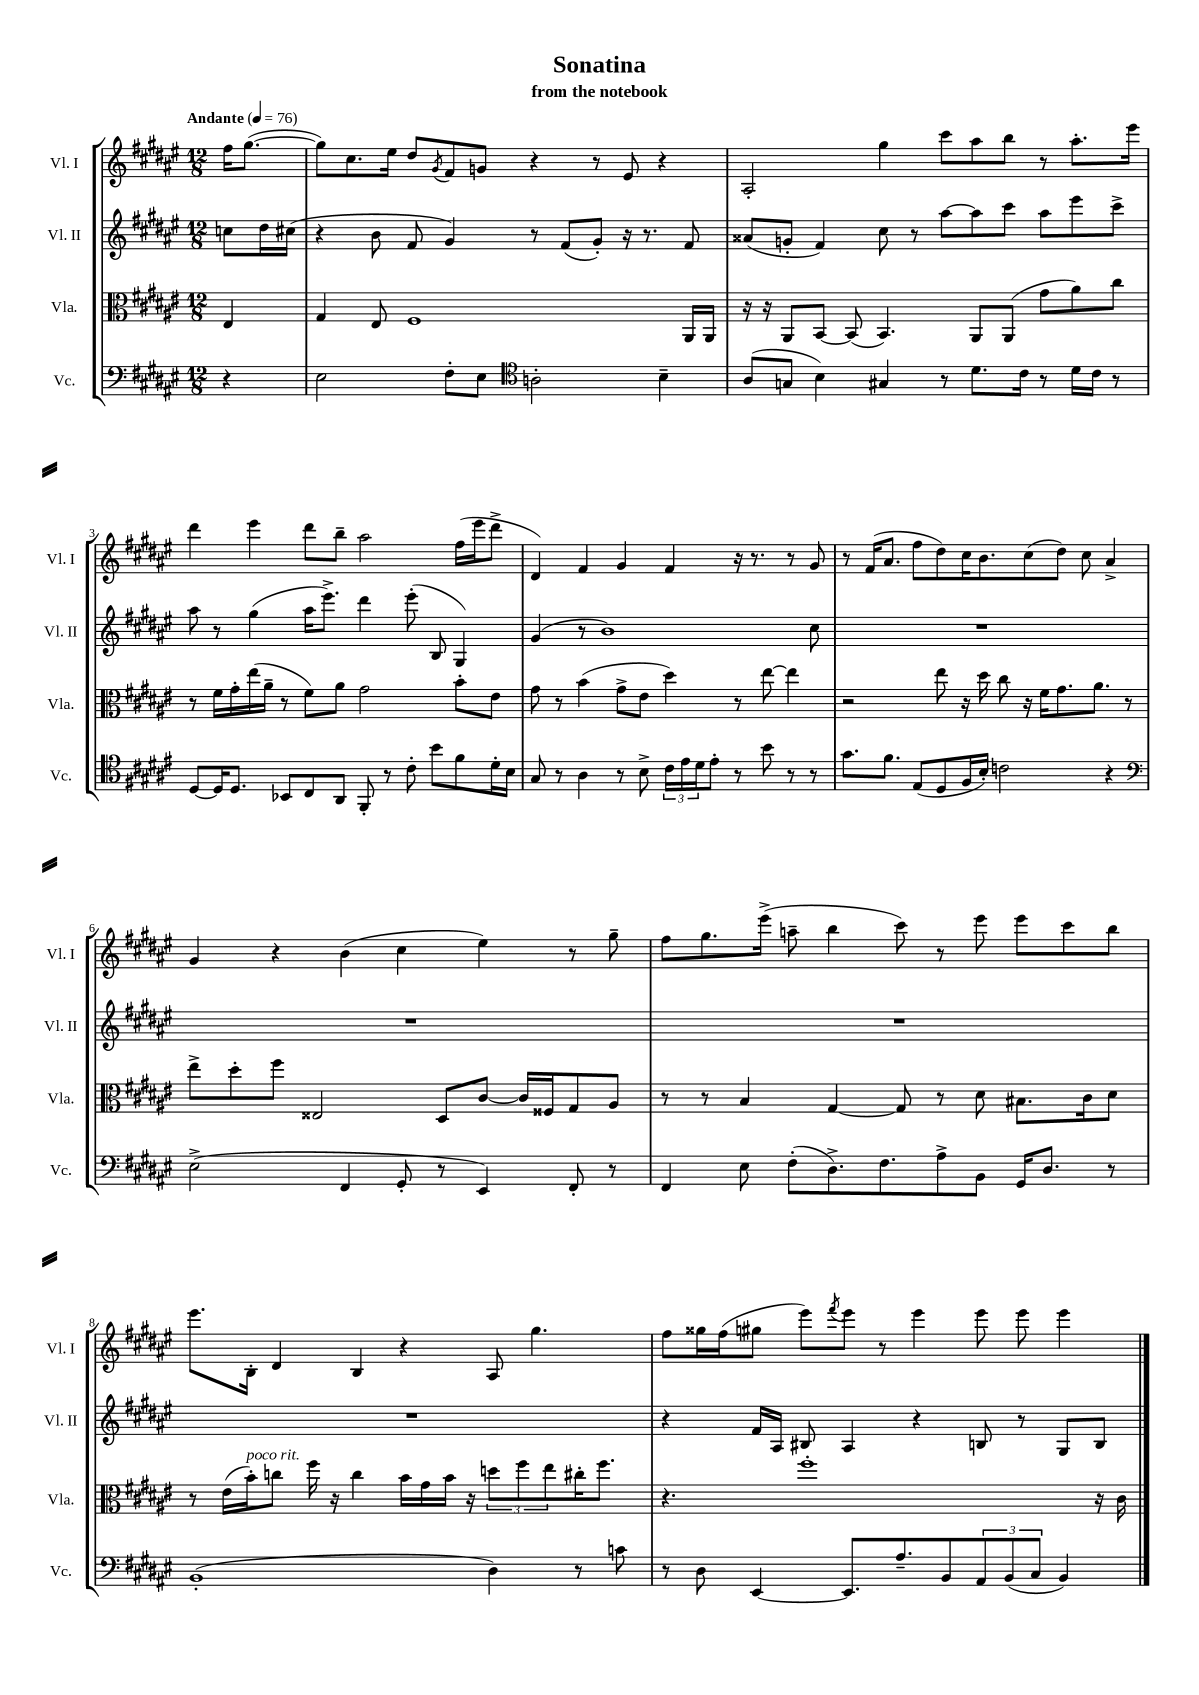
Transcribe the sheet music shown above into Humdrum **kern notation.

**kern	**kern	**kern	**kern
*staff4	*staff3	*staff2	*staff1
*clefF4	*clefC3	*clefG2	*clefG2
*k[f#c#g#d#a#e#]	*k[f#c#g#d#a#e#]	*k[f#c#g#d#a#e#]	*k[f#c#g#d#a#e#]
*M12/8	*M12/8	*M12/8	*M12/8
*MM76	*MM76	*MM76	*MM76
4r	4E#	8cc	16ff#
.	.	.	([8.gg#
.	.	16dd#	.
.	.	(16cc#	.
=	=	=	=
2E#	4G#	4r	8gg#])
.	.	.	8.cc#
.	8E#	8b	.
.	.	.	16ee#
.	1F#	8f#	8dd#
.	.	.	8qg#
8F#'	.	4g#)	8f#
8E#	.	.	8g
*clefC4	*	*	*
2A'	.	8r	4r
.	.	(8f#	.
.	.	8g#')	8r
.	.	16r	8e#
.	.	8.r	.
4B~	.	.	4r
.	16AA#	8f#	.
.	16AA#	.	.
=	=	=	=
(8A#	16r	(8a##	2A#'
.	16r	.	.
8G	8AA#	8g'	.
4B)	[8BB	4f#)	.
.	(8BB]	.	.
4G#	4.BB)	8cc#	4gg#
.	.	8r	.
8r	.	[8aa#	8ccc#
8.d#	8AA#	8aa#]	8aa#
.	(8AA#	8ccc#	8bb
16c#	.	.	.
8r	8g#	8aa#	8r
16d#	8a#)	8eee#	8.aa#'
16c#	.	.	.
8r	8cc#	8ccc#^	.
.	.	.	16eee#
=	=	=	=
[8D#	8r	8aa#	4ddd#
16D#]	16f#	8r	.
8.D#	16g#'	.	.
.	(16ee#	(4gg#	4eee#
.	16a#~	.	.
8BB-	8r	.	.
8C#	8f#)	16aa#	8ddd#
.	.	8.eee#^)	.
8AA#	8a#	.	8bb~
8FF#'	2g#	4ddd#	2aa#
8r	.	.	.
8c#'	.	(8eee#'	.
8b	.	8B	.
8f#	8b'	4G#)	(16ff#
.	.	.	16eee#
16d#'	8e#	.	8ddd#^
16B	.	.	.
=	=	=	=
8G#	8g#	(4g#	4d#)
8r	8r	.	.
4A#	(4b	8r	4f#
.	.	1b)	.
8r	8g#^	.	4g#
8B^	8e#	.	.
24c#	4dd#)	.	4f#
24e#	.	.	.
24d#	.	.	.
8e#'	.	.	.
8r	8r	.	16r
.	.	.	8.r
8b	[8ee#	.	.
8r	4ee#]	.	8r
8r	.	8cc#	8g#
=	=	=	=
8.g#	2r	1.r	8r
.	.	.	(16f#
8.f#	.	.	8.a#
(8E#	.	.	8ff#
8D#	8ee#	.	8dd#)
16F#	16r	.	16cc#
16B')	16dd#	.	8.b
2c	8cc#	.	.
.	16r	.	(8cc#
.	16f#	.	.
.	8.g#	.	8dd#)
.	.	.	8cc#
.	8.a#	.	.
4r	.	.	4a#^
.	8r	.	.
=	=	=	=
*clefF4	*	*	*
(2E#^	8ee#^	1.r	4g#
.	8dd#'	.	.
.	8ff#	.	4r
.	2E##	.	.
4FF#	.	.	(4b
8GG#'	.	.	4cc#
8r	8D#	.	.
4EE#)	[8c#	.	4ee#)
.	16c#]	.	.
.	16F##	.	.
8FF#'	8G#	.	8r
8r	8A#	.	8gg#~
=	=	=	=
4FF#	8r	1.r	8ff#
.	8r	.	8.gg#
8E#	4B	.	.
.	.	.	(16eee#^
(8F#'	.	.	8aa~
8.D#^)	[4G#	.	4bb
8.F#	.	.	.
.	8G#]	.	8ccc#)
8A#^	8r	.	8r
8BB	8d#	.	8eee#
16GG#	8.B#	.	8eee#
8.D#	.	.	.
.	.	.	8ccc#
.	16c#	.	.
8r	8d#	.	8bb
=	=	=	=
(1BB'	8r	1.r	8.eee#
.	(16e#	.	.
.	16b')	.	16B'
.	8cc	.	4d#
.	16ff#	.	.
.	16r	.	.
.	4cc	.	4B
.	16b	.	4r
.	16g#	.	.
.	16b	.	.
.	16r	.	.
4D#)	12dd	.	8A#
.	12ff#	.	.
.	.	.	4.gg#
.	12ee#	.	.
8r	16cc#'	.	.
.	8.ff#	.	.
8c	.	.	.
=	=	=	=
8r	4.r	4r	8ff#
8D#	.	.	16gg##
.	.	.	(16ff#
[4EE#	.	16f#	8gg#
.	.	16A#	.
.	1ff#'	8B#	8eee#)
.	.	.	8qfff#
8.EE#]	.	4A#	8eee#
.	.	.	8r
8.A#~	.	.	.
.	.	4r	4eee#
8BB	.	.	.
12AA#	.	8B	8eee#
(12BB	.	.	.
.	.	8r	8eee#
12C#	.	.	.
4BB)	.	8G#	4eee#
.	16r	8B	.
.	16c#	.	.
==	==	==	==
*-	*-	*-	*-
